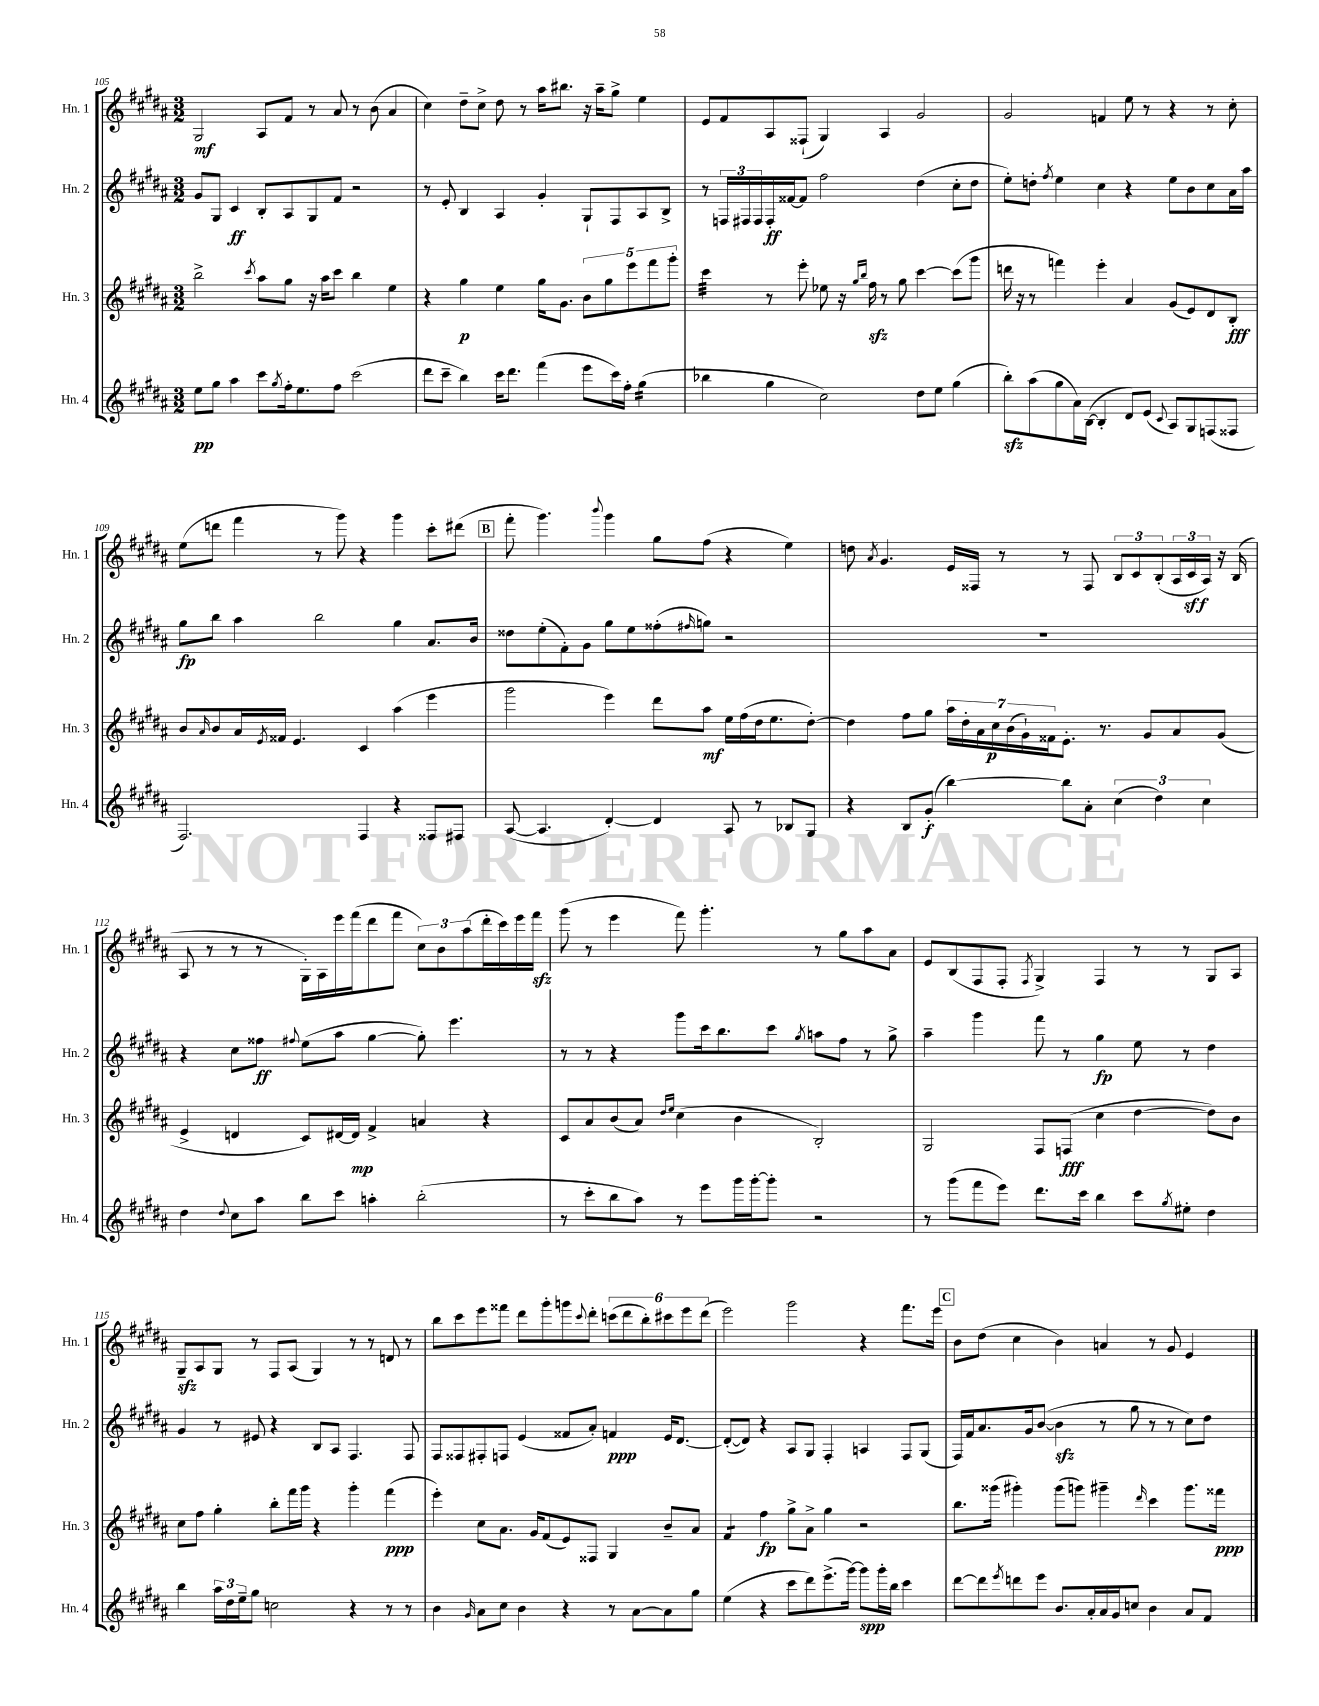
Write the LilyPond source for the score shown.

<<
\new StaffGroup <<
\new Staff = "s0" \with { instrumentName = "Hn. 1" shortInstrumentName = "Hn. 1" } {
    \clef treble \key b \major \numericTimeSignature \time 3/2
    gis2\mf ais8 fis'8 r8 ais'8 r8 b'8( ais'4 |
    cis''4) dis''8-- cis''8-> dis''8 r8 ais''16 bis''8. r16 ais''16-- gis''8-> e''4 |
    e'8 fis'8 ais8 fisis8-!( gis4) ais4 gis'2 |
    gis'2 f'4 e''8 r8 r4 r8 cis''8-. |
    e''8( d'''8 fis'''4 r8 gis'''8) r4 gis'''4 cis'''8-. dis'''8( |
    \mark \markup { \box "B" } fis'''8-. gis'''4.) \appoggiatura { b'''8 } gis'''4 gis''8 fis''8( r4 e''4) |
    d''8 \acciaccatura { ais'8 } gis'4. e'16 fisis16 r8 r8 fisis8 \tuplet 3/2 { b8 cis'8 b8-.( } \tuplet 3/2 { ais16 cis'16\sff ais16) } r16 b16( |
    ais8 r8 r8 r8 gis16-.) ais16 e'''16 fis'''16( dis'''8 fis'''8 \tuplet 3/2 { cis''8) b'8 ais''8( } dis'''16-. cis'''16) e'''16 fis'''16\sfz |
    gis'''8( r8 e'''4 fis'''8) gis'''4.-. r8 gis''8 ais''8 ais'8 |
    e'8 b8( fis8 fis8-. \acciaccatura { fis8 } gis4->) fis4 r8 r8 gis8 ais8 |
    gis8--\sfz ais8 gis8 r8 fis8 ais8( gis4) r8 r8 d'8 r8 |
    b''8 cis'''8 e'''8 fisis'''8 dis'''8 gis'''8-. g'''8 \appoggiatura { cis'''8 } dis'''8-. \tuplet 6/4 { c'''8( dis'''8 b''8-.) cis'''8 e'''8 dis'''8( } |
    e'''2) gis'''2 r4 fis'''8. e'''16 |
    \mark \markup { \box "C" } b'8 dis''8( cis''4 b'4) a'4 r8 gis'8 e'4 \bar "|." |
}
\new Staff = "s1" \with { instrumentName = "Hn. 2" shortInstrumentName = "Hn. 2" } {
    \clef treble \key b \major \numericTimeSignature \time 3/2
    gis'8 gis8 cis'4\ff b8-. ais8 gis8 fis'8 r2 |
    r8 e'8-. b4 ais4 gis'4-. gis8-! fis8 ais8 b8-> |
    r8 \tuplet 3/2 { f16 fis16 fis16 } fis16-.\ff fisis'16~ fisis'8 fis''2 dis''4( cis''8-. dis''8 |
    e''8-.) d''8-. \acciaccatura { fis''8 } e''4 cis''4 r4 e''8 b'8 cis''8 ais'16 ais''16 |
    gis''8\fp b''8 ais''4 b''2 gis''4 ais'8. b'16 |
    \mark \markup { \box "B" } disis''8 e''8-.( fis'8-.) gis'8 gis''8 e''8 fisis''8-.( \grace { fis''16 } g''8) r2 |
    R1. |
    r4 cis''8 fisis''8\ff \appoggiatura { fis''8 } e''8( ais''8 gis''4~ gis''8-.) e'''4. |
    r8 r8 r4 gis'''8 cis'''16 b''8. cis'''8 \acciaccatura { gis''8 } a''8 fis''8 r8 gis''8-> |
    ais''4-- gis'''4 fis'''8 r8 gis''4\fp e''8 r8 dis''4 |
    gis'4 r8 eis'8 r4 b8 ais8 fis4. fis8 |
    fis8 fisis8 fis8-. f8 e'4( fisis'8 ais'8-.) f'4\ppp e'16 dis'8.~ |
    dis'8~-.( dis'8) r4 ais8 gis8 fis4-. a4 fis8 gis8( |
    \mark \markup { \box "C" } fis16) fis'16 ais'8. gis'16 b'8~( b'4\sfz r8 gis''8 r8 r8 cis''8) dis''8 \bar "|." |
}
\new Staff = "s2" \with { instrumentName = "Hn. 3" shortInstrumentName = "Hn. 3" } {
    \clef treble \key b \major \numericTimeSignature \time 3/2
    b''2-> \acciaccatura { cis'''8 } ais''8 gis''8 r16 ais''16 cis'''8 b''4 e''4 |
    r4 gis''4\p e''4 gis''16 gis'8. \tuplet 5/4 { b'8 gis''8 e'''8 fis'''8 gis'''8-. } |
    cis'''4:32 r8 e'''8-. ees''8 r16 \grace { gis''16 b''16 } fis''16\sfz r8 gis''8 cis'''4~ cis'''8( gis'''8 |
    d'''16 r16 r8 f'''4) e'''4-. ais'4 gis'8( e'8) dis'8 b8-.\fff |
    b'8 \grace { ais'16 } b'8 ais'16 \acciaccatura { e'8 } fisis'16 e'4. cis'4 ais''4( e'''4 |
    \mark \markup { \box "B" } gis'''2 e'''4) dis'''8 ais''8\mf e''16 fis''16( dis''16 e''8. dis''8~-.) |
    dis''4 fis''8 gis''8 \tuplet 7/4 { ais''16 dis''16-. ais'16 cis''16\p b'16( gis'16-!) fisis'16 } e'8.-. r8. gis'8 ais'8 gis'8( |
    e'4-> d'4 cis'8) dis'16~ dis'16\mp fis'4-> a'4 r4 |
    cis'8 ais'8 b'8( ais'8) \grace { dis''16 e''16 } cis''4( b'4 b2-.) |
    gis2 fis8 f8\fff( cis''4 dis''4~ dis''8) b'8 |
    cis''8 fis''8 gis''4-. b''8-. fis'''16 gis'''16 r4 gis'''4-. fis'''4\ppp( |
    e'''4-.) cis''8 ais'8. gis'16 fis'8( e'8) fisis8 gis4 b'8-- ais'8 |
    fis'4:8 fis''4\fp gis''8-> ais'8-> gis''4 r2 |
    \mark \markup { \box "C" } b''8. gisis'''16( gis'''4-.) gis'''8( g'''8) gis'''4-- \grace { dis'''16 } cis'''4 gis'''8. fisis'''16\ppp \bar "|." |
}
\new Staff = "s3" \with { instrumentName = "Hn. 4" shortInstrumentName = "Hn. 4" } {
    \clef treble \key b \major \numericTimeSignature \time 3/2
    e''8\pp gis''8 ais''4 cis'''8 \acciaccatura { gis''8 } fis''16-. e''8. fis''8 cis'''2( |
    dis'''8 cis'''8-- b''4) cis'''16 dis'''8. fis'''4( e'''8 cis'''16) fis''16-. gis''4:16( |
    bes''4 gis''4 cis''2) dis''8 e''8 gis''4( |
    b''8-.\sfz) ais''8( gis''8 ais'16) b16~( b4-. dis'8) e'8( \appoggiatura { cis'8 } ais8) gis8 f8( fisis8 |
    fis2.) fis4 r4 fisis8 fis8 |
    \mark \markup { \box "B" } ais8~( ais4. dis'4~-.) dis'4 ais8 r8 bes8 gis8 |
    r4 b8 gis'8-.\f( b''4~) b''8 ais'8-. \tuplet 3/2 { cis''4( dis''4) cis''4 } |
    dis''4 \appoggiatura { dis''8 } cis''8 ais''8 b''8 cis'''8 a''4-. b''2-.( |
    r8 cis'''8-. b''8 ais''8) r8 e'''8 gis'''16 gis'''16~-. gis'''8-. r2 |
    r8 gis'''8( fis'''8 e'''8) dis'''8. cis'''16 b''4 cis'''8 \acciaccatura { gis''8 } eis''8-. dis''4 |
    b''4 \tuplet 3/2 { ais''16 dis''16 e''16-- } gis''8 c''2 r4 r8 r8 |
    b'4 \grace { gis'16 } ais'8 cis''8 b'4 r4 r8 ais'8~ ais'8 gis''8 |
    e''4( r4 cis'''8 dis'''8) e'''8.->( gis'''16~) gis'''8\spp gis'''16-. b''16 cis'''4 |
    \mark \markup { \box "C" } dis'''8~ dis'''8 \acciaccatura { e'''8 } d'''8 e'''8 b'8. ais'16-. ais'16 gis'16 c''8 b'4 ais'8 fis'8 \bar "|." |
}
>>
>>
\layout { \context { \Score currentBarNumber = #105 } }
